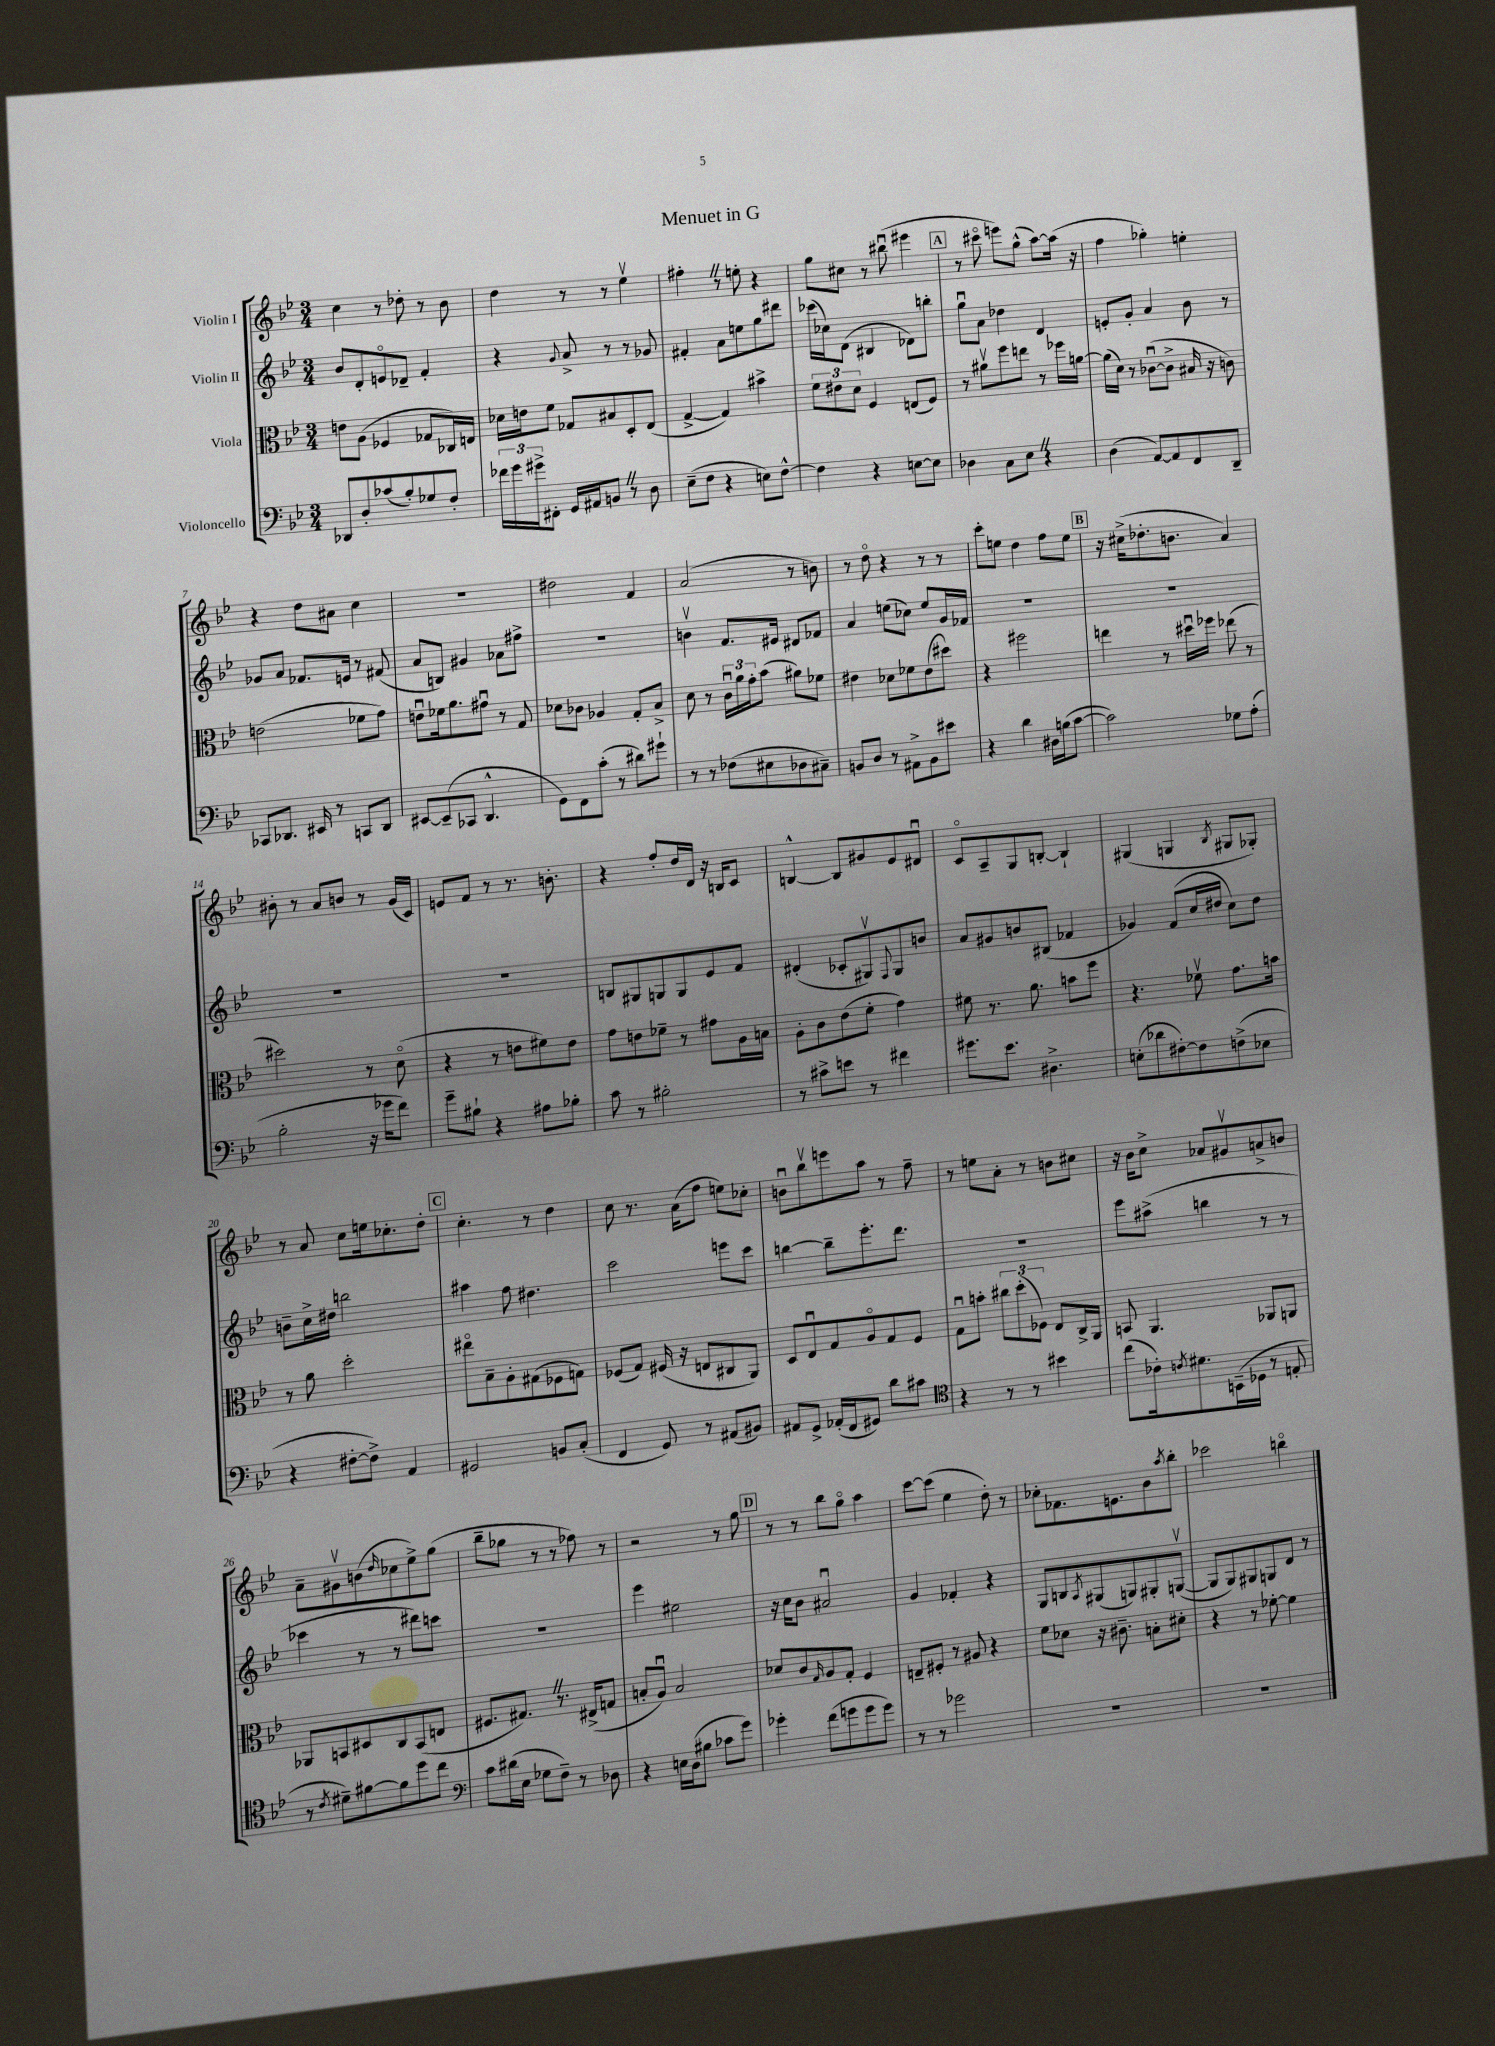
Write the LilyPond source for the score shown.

\header { title = "Menuet in G" }
<<
\new StaffGroup <<
\new Staff = "s0" \with { instrumentName = "Violin I" } {
    \clef treble \key bes \major \numericTimeSignature \time 3/4
    c''4 r8 des''8-. r8 bes'8 |
    d''4 r8 r8 ees''4\upbow |
    fis''4-. \once \override BreathingSign.text = \markup { \musicglyph "scripts.caesura.straight" } \breathe r8 e''8-. r4 |
    g''8 cis''8 r8 bis''8\downbow( eis'''4 |
    \mark \markup { \box "A" } r8 cis'''8\flageolet e'''8) g''8-^( a''8~) a''16( r16 |
    f''4 ges''4-.) e''4-. |
    r4 d''8 ais'8 c''4 |
    R2. |
    dis''2 f'4 |
    a'2( r8 b'8) |
    r8 d''8\flageolet r4 r8 r8 |
    c'''8-. e''8 d''4 f''8 e''8 |
    \mark \markup { \box "B" } r16 cis''16->( des''8.-. b'8. a'4) |
    bis'8-. r8 a'8 b'8 r8 g'16( c'16) |
    e'8 f'8 r8 r8. b'8.-. |
    r4 f''8-. d''16 d'16 r16 b16 c'8 |
    b4~-^ b8 gis'8 ees'8 dis'8\downbow |
    c'8\flageolet a8-- g8 b8~-. b4-! |
    gis4( g4 \acciaccatura { bes8 } gis8 ges8-.) |
    r8 a'8 c''8 e''16 ces''8.-. d''8-. |
    \mark \markup { \box "C" } c''4.-. r8 d''4 |
    c''8 r8. a'16( f''8 e''8) ces''8-. |
    b'8\downbow bes''8\upbow e'''8 a''8 r8 f''8-- |
    r8 e''8 a'8-. r8 b'8 cis''8 |
    r16 bes'16 c''8-> aes'8 gis'8\upbow a'8-> b'8 |
    a'8-- gis'8\upbow b'8( \grace { d''16 } ces''8 ees''8->) g''8( |
    bes''8-- ges''8 r8 r8 fes''8) r8 |
    r2 r8 g''8 |
    \mark \markup { \box "D" } r8 r8 bes''8 g''8\flageolet a''4 |
    c'''8~ c'''8( ees''4 d''8-.) r8 |
    ces''8-. fes'8. e'8. bes'8 \acciaccatura { a''8 } bes''8-. |
    ces'''2 b''4\flageolet \bar "|." |
}
\new Staff = "s1" \with { instrumentName = "Violin II" } {
    \clef treble \key bes \major \numericTimeSignature \time 3/4
    bes'8 d'8-. e'8\flageolet des'8-- f'4-. |
    r4 \appoggiatura { g'8 } a'8-> r8 r8 ges'8 |
    fis'4-. a'8 e''8 g''8 dis'''8 |
    ces'''16( ces''16) d'8( bis4 des'8) b''8-. |
    \mark \markup { \box "A" } g''8\downbow a'8 des''4 d'4 |
    e'8-. g'8-. a'4 bes'8 r8 |
    ges'8 a'8 fes'8. e'16 r8 fis'8( |
    a'8 b8) gis'4 aes'8 fis''8-> |
    R2. |
    b'4\upbow f'8. eis'16 dis'8 fes'8 |
    a'4 e''8( ces''8) e''8 g'16 fes'16 |
    R2. |
    \mark \markup { \box "B" } R2. |
    R2. |
    R2. |
    b8 gis8 g8 g8 ees'8 f'8 |
    dis'4-.( ces'8-. gis8\upbow) \appoggiatura { f8 } gis8 b'8 |
    a'8 gis'8 b'8 bis8( fes'4 |
    ges'4) f'8( c''16 dis''16 c''8) dis''8 |
    b'8-- c''16-> dis''16 b''2 |
    \mark \markup { \box "C" } ais''4 f''8 dis''4. |
    c'''2 e'''8 c'''8 |
    b''4~ b''8-- ees'''8.-. d'''8. |
    R2. |
    ees'''8 ais''8->( b''4 r8 r8 |
    ces'''4 r8 r8 dis'''8) c'''8 |
    R2. |
    ees'''4 eis''2 |
    \mark \markup { \box "D" } r16 c''16 bes'8 ais'2\downbow |
    g'4 fes'4-. r4 |
    g8 b8 \acciaccatura { a8 } gis8( g8) gis8-. g8~\upbow( |
    g8 g8) gis8 g8 d'8 r8 \bar "|." |
}
\new Staff = "s2" \with { instrumentName = "Viola" } {
    \clef alto \key bes \major \numericTimeSignature \time 3/4
    e'8 a8( fes4 ges8 ces16) e16 |
    des'16 e'16 f'8 ges8 bis8 d8-. ees8( |
    g4~-> g4) bis'4-> |
    \tuplet 3/2 { f'8 eis'8 d'8 } f4 e8( f8) |
    \mark \markup { \box "A" } r8 ais'8\upbow f''8 e''8 r8 fes''16 a'16~ |
    a'16( d'16) r8 ces'8~\downbow( ces'8-> bis16 r16 c'8) |
    e'2( fes'8 g'8) |
    e'8\downbow fes'16 a'8. gis'8\downbow r8 g8 |
    des'8 ces'8 aes4 g8-. bes8-> |
    d'8 r8 \tuplet 3/2 { c'16\downbow a'16 g'16-. } bes'8( ais'8) fes'8 |
    eis'4 des'8 fes'8 eis'8( dis''8) |
    r4 fis''2 |
    \mark \markup { \box "B" } e''4 r8 dis''16\downbow fes''16 ees''8( r8 |
    dis''2) r8 d'8\flageolet( |
    r4 r8 e'8 fis'8) e'8 |
    g'8 e'8 fes'8-- r8 gis'8 a16 b16 |
    a8-. c'8 ees'8( f'8-. g'4) |
    fis'8 r8. a'8. b'8 f''8 |
    r4. fes'8\upbow g'8. b'16 |
    r8 a'8 d''2-. |
    \mark \markup { \box "C" } eis''8\flageolet bes8-- a8-. gis8( fes8 g8) |
    fes8( g8) fis16( r16 e8 cis8 a,8) |
    d8 ees8\downbow g8 a8\flageolet g8 f8 |
    g8\downbow b'8-. \tuplet 3/2 { cis''8 d''8-.( fes8) } ees8 c16-> a,16 |
    b,8 a,4. aes,8 a,8 |
    aes,8 b,8 dis8 c8 b,8( e8 |
    fis8. gis8.) \once \override BreathingSign.text = \markup { \musicglyph "scripts.caesura.straight" } \breathe r8. eis16->( g8 |
    b8-. a8\downbow) b2 |
    \mark \markup { \box "D" } des'8 c'8 \grace { g16 } a8 g8-. f4 |
    e8-- fis8-. r8 ais8 r4 |
    f'8 des'8 r16 cis'8.-- b8-. dis'8-. |
    r4 r8 fes'8~-. fes'4 \bar "|." |
}
\new Staff = "s3" \with { instrumentName = "Violoncello" } {
    \clef bass \key bes \major \numericTimeSignature \time 3/4
    des,8 d8-. ces'8( bes8-.) ges8 f8-. |
    \tuplet 3/2 { fes'16 g'16 gis'16-> } fis,8-. g,16 ais,16 b,8 \once \override BreathingSign.text = \markup { \musicglyph "scripts.caesura.straight" } \breathe r8 d8 |
    ees8--( f8 r4 e8) f8~-^ |
    f4 r4 e8~ e8 |
    \mark \markup { \box "A" } des4 c8 ees8 \once \override BreathingSign.text = \markup { \musicglyph "scripts.caesura.straight" } \breathe r4 |
    d4( a,8~) a,8 f,8 d,8-- |
    ces,8 des,8. eis,16 r8 c,8 des,8 |
    eis,8~ eis,8--( ces,8 d,4.-^ |
    g,8) f,8 c'8-.( r8 dis'8) gis'8-! |
    r8 r8 fes8( eis8 des8 cis8--) |
    b,8 d8 r8 ais,8-> b,8 eis'8 |
    r4 d'4 dis16 b16( c'8~ |
    \mark \markup { \box "B" } c'2) ges8 a8-.( |
    bes2-. r16 ges'16 f'8) |
    g'8-- bis8-! r4 ais8 bes8-. |
    c'8 r8 bis2-. |
    r8 cis'8-> e'8 r8 fis'4 |
    gis'8. ees'8. dis4.-> |
    e8-.( des'8 fis8~-.) fis8 f8->( ees8 |
    r4 fis8~-. fis8->) a,4 |
    \mark \markup { \box "C" } gis,2 b,8 c8-.( |
    f,4 g,8) r8 ais,8( bis,8) |
    ais,8 g,8-> aes,16-.( f,16 gis,8) d'8 cis'8 |
    \clef tenor r4 r8 r8 bis'4 |
    c''8( ces'16-.) \acciaccatura { c'8 } dis'8. b,16--( des16 r8 e8-. |
    r8 \acciaccatura { c'8 } dis'8--) fis'8~ fis'8 d''8 c''8 |
    \clef bass c'8 dis'16( ees16 ges8 f8--) r8 des8 |
    r4 e16 d16( bis8 ces'8 g'8) |
    \mark \markup { \box "D" } ges'4-. f'8( g'8 g'8 g'8) |
    r8 r8 ges'2 |
    R2. |
    R2. \bar "|." |
}
>>
>>
